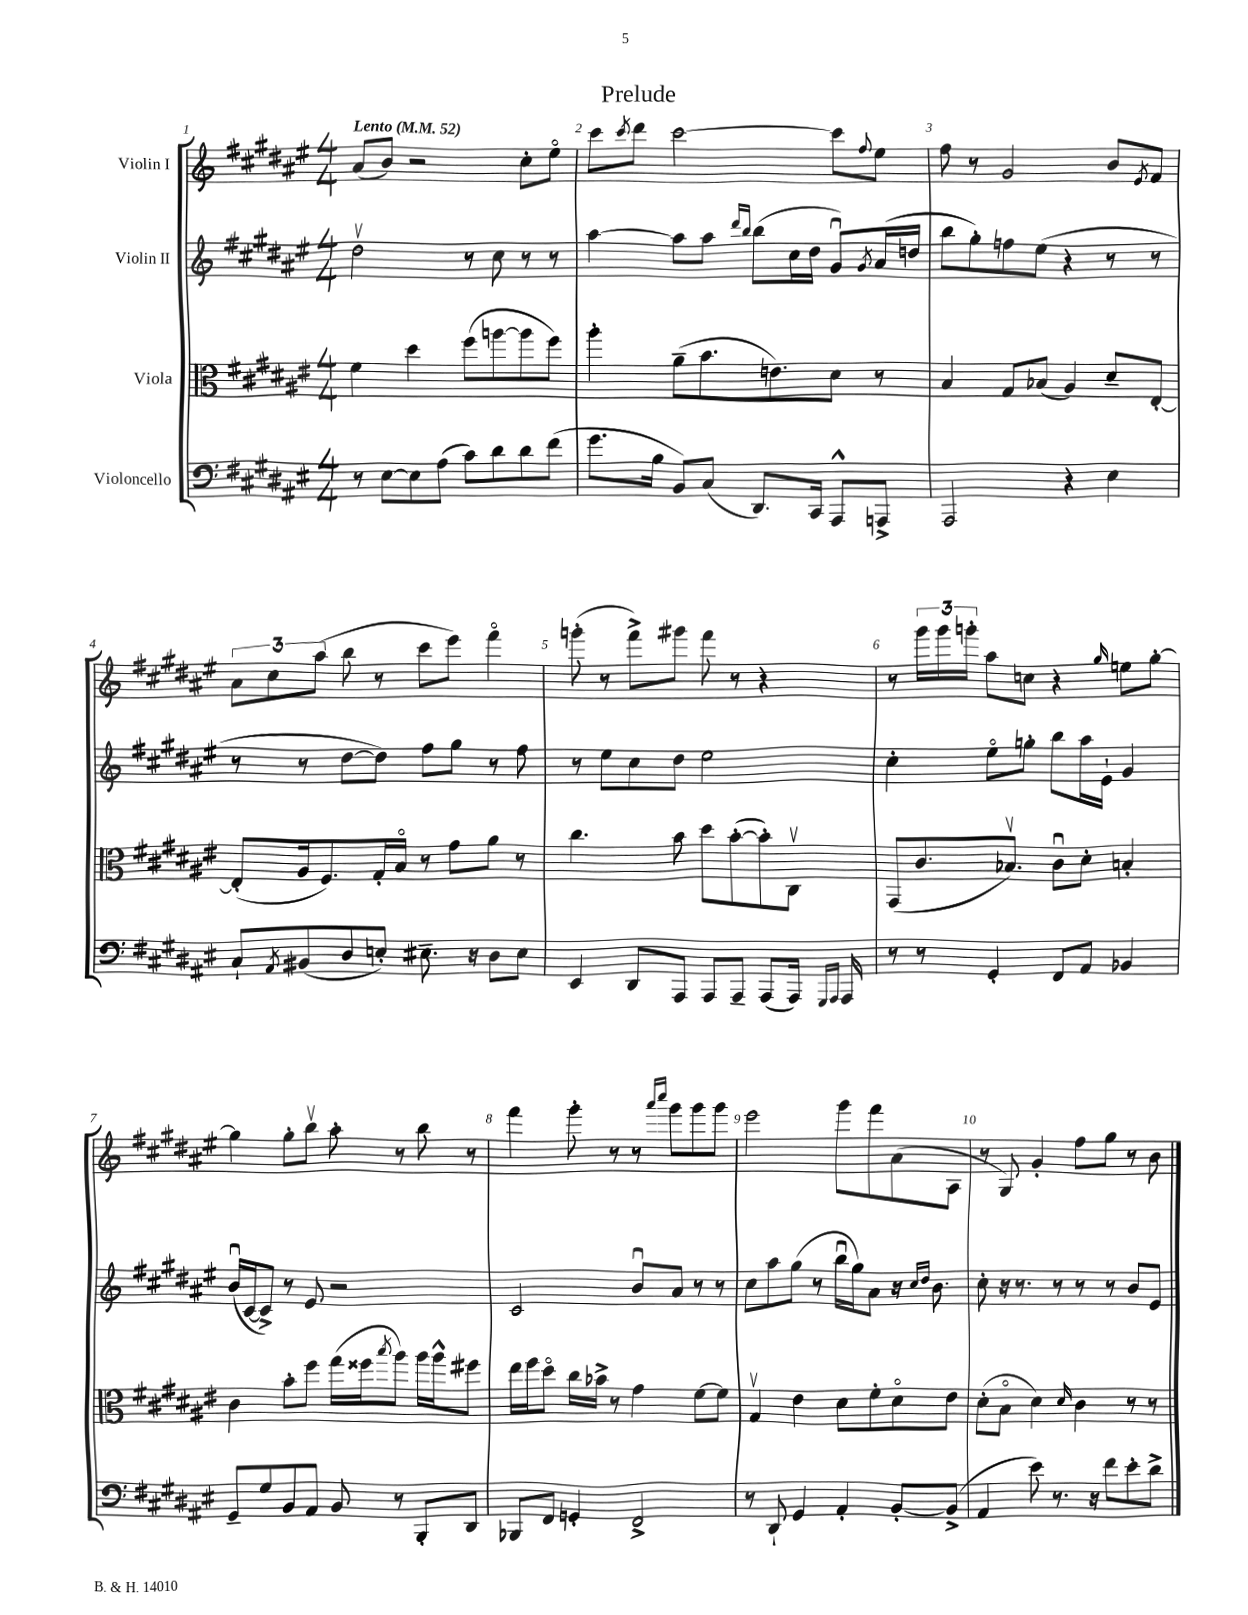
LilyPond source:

\header { title = "Prelude" }
<<
\new StaffGroup <<
\new Staff = "s0" \with { instrumentName = "Violin I" } {
    \clef treble \key fis \major \numericTimeSignature \time 4/4 \tempo "Lento" 4 = 52
    ais'8( b'8) r2 cis''8-. eis''8\flageolet |
    cis'''8 \acciaccatura { cis'''8 } dis'''8 cis'''2~ cis'''8 \appoggiatura { fis''8 } eis''8 |
    fis''8 r8 gis'2 b'8 \acciaccatura { eis'8 } fis'8 |
    \tuplet 3/2 { ais'8 cis''8 ais''8( } b''8 r8 cis'''8 eis'''8) fis'''4\flageolet |
    g'''8-.( r8 fis'''8->) gis'''8 fis'''8 r8 r4 |
    r8 \tuplet 3/2 { gis'''16 gis'''16 g'''16-. } ais''8 c''8 r4 \grace { gis''16 } e''8 gis''8~-. |
    gis''4 gis''8-. b''8\upbow ais''8-. r8 b''8 r8 |
    fis'''4 gis'''8-. r8 r8 \grace { ais'''16 cis''''16 } gis'''8 gis'''8 gis'''8 |
    eis'''2 gis'''8 fis'''8 ais'8( ais8 |
    r8 gis8) gis'4-. fis''8 gis''8 r8 b'8 \bar "|." |
}
\new Staff = "s1" \with { instrumentName = "Violin II" } {
    \clef treble \key fis \major \numericTimeSignature \time 4/4
    dis''2\upbow r8 cis''8 r8 r8 |
    ais''4~ ais''8 ais''8 \grace { dis'''16 b''16 } b''8( cis''16 dis''16 gis'8\downbow) \acciaccatura { gis'8 } ais'16( d''16 |
    b''8 gis''8-.) f''8 eis''8( r4 r8 r8 |
    r8 r8 dis''8~ dis''8) fis''8 gis''8 r8 fis''8 |
    r8 eis''8 cis''8 dis''8 eis''2 |
    cis''4-. eis''8\flageolet g''8-. b''8 ais''16 eis'16-! gis'4 |
    b'16\downbow( cis'16~ cis'8->) r8 eis'8 r2 |
    cis'2 b'8\downbow ais'8 r8 r8 |
    cis''8 ais''8 gis''8( r8 b''16\downbow gis''16) ais'8 r16 \grace { cis''16 dis''16 } b'8. |
    cis''8-. r16 r8. r8 r8 r8 b'8 eis'8 \bar "|." |
}
\new Staff = "s2" \with { instrumentName = "Viola" } {
    \clef alto \key fis \major \numericTimeSignature \time 4/4
    fis'4 dis''4 fis''8( a''8~ a''8 fis''8) |
    ais''4-. ais'8--( b'8. e'8.) dis'8 r8 |
    b4 gis8 bes8( ais4) dis'8-- eis8~-. |
    eis8-.( ais16 fis8.) gis16-. b16\flageolet r8 gis'8 ais'8 r8 |
    cis''4. b'8 dis''8 b'8~-.( b'8-.) cis8\upbow |
    gis,8( cis'8. bes8.\upbow) cis'8\downbow dis'8-. b4-. |
    cis'4 b'8-. fis''8 gis''16( fisis''16 \acciaccatura { b''8 } ais''8) ais''16 ais''16-^ fis''8 |
    eis''16 fis''16 dis''8\flageolet cis''16 bes'16-> r8 gis'4 fis'8~ fis'8 |
    gis4\upbow eis'4 dis'8 fis'8-. dis'8\flageolet eis'8 |
    dis'8-.( b8\flageolet dis'4) \grace { dis'16 } cis'4 r8 r8 \bar "|." |
}
\new Staff = "s3" \with { instrumentName = "Violoncello" } {
    \clef bass \key fis \major \numericTimeSignature \time 4/4
    r8 eis8~ eis8 ais8( cis'8) dis'8 dis'8 fis'8( |
    gis'8. b16 b,8) cis8( dis,8.) cis,16 ais,,8-^ a,,8-> |
    ais,,2 r4 eis4 |
    cis8-! \acciaccatura { ais,8 } bis,8( dis8 e8-.) eis8.-- r16 dis8 eis8 |
    eis,4 dis,8 ais,,8 ais,,8 ais,,8-- ais,,8( ais,,16) \grace { gis,,16 ais,,16 } ais,,16 |
    r8 r8 gis,4-. fis,8 ais,8 bes,4 |
    gis,8-- gis8 b,8 ais,8 b,8 r8 b,,8-. dis,8 |
    bes,,8 fis,8 g,4-. fis,2-> |
    r8 dis,8-! gis,4 ais,4-. b,8~-. b,8->( |
    ais,4 eis'8) r8. r16 fis'8 eis'8-. dis'8-> \bar "|." |
}
>>
>>
\layout { \context { \Score \override BarNumber.break-visibility = ##(#f #t #t) barNumberVisibility = #all-bar-numbers-visible } }
